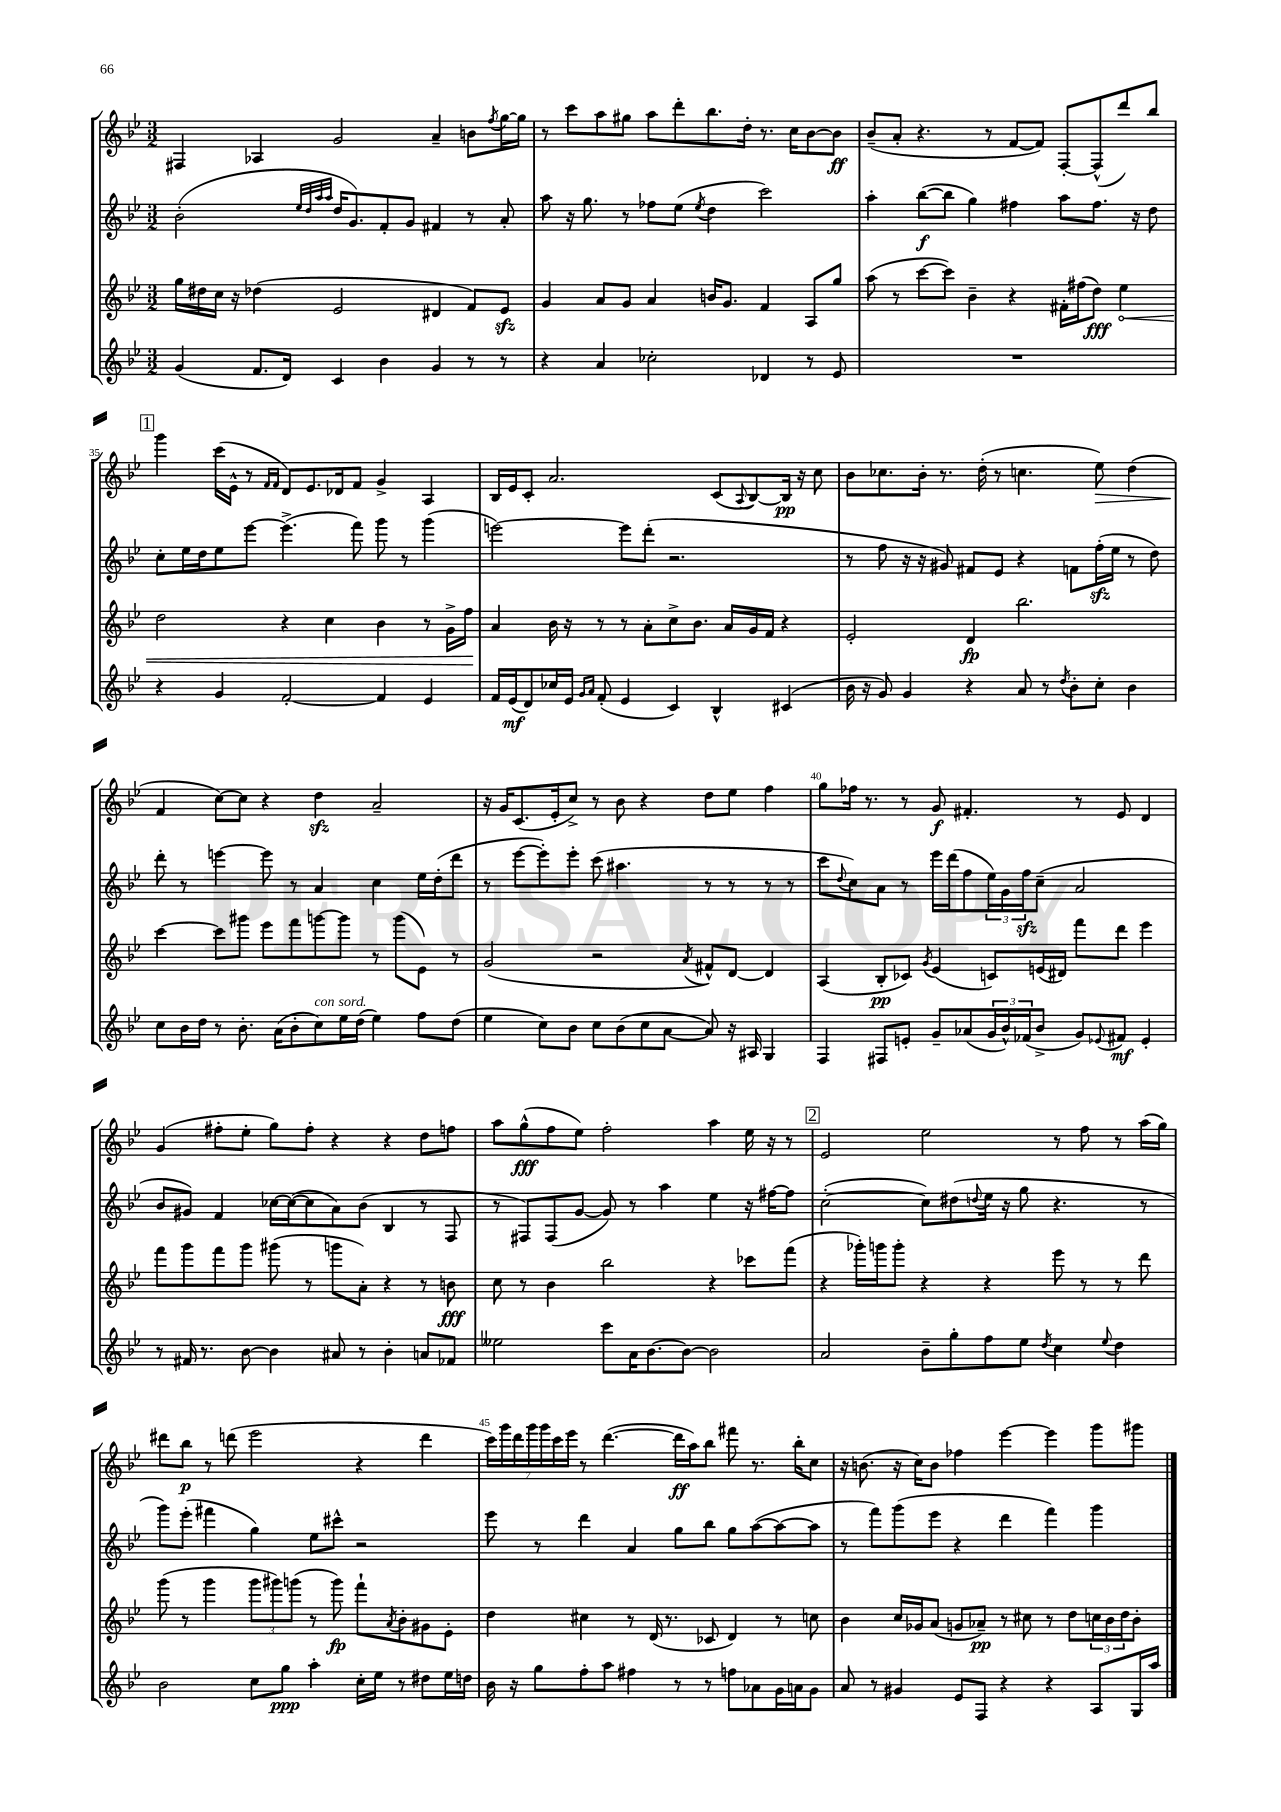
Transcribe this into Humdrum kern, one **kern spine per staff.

**kern	**kern	**kern	**kern
*staff4	*staff3	*staff2	*staff1
*clefG2	*clefG2	*clefG2	*clefG2
*k[b-e-]	*k[b-e-]	*k[b-e-]	*k[b-e-]
*M3/2	*M3/2	*M3/2	*M3/2
(4g	16gg	(2b-'	4F#
.	16dd#	.	.
.	16cc	.	.
.	16r	.	.
8.f	(4dd-	.	4A-
16d)	.	.	.
.	.	32qqee-	.
.	.	32qqdd	.
.	.	32qqaa	.
.	.	32qqaa	.
4c	2e-	16dd	2g
.	.	8.g)	.
4b-	.	8f'	.
.	.	8g	.
4g	4d#	4f#	4a~
8r	8f)	8r	8b
.	.	.	8qff
8r	8e-	8a'	[16gg
.	.	.	16gg]
=	=	=	=
4r	4g	8aa	8r
.	.	16r	8ccc
.	.	8.gg	.
4a	8a	.	8aa
.	8g	8r	8gg#
2cc-'	4a	8ff-	8aa
.	.	(8ee-	8ddd'
.	.	8qee-	.
.	16b	4dd	8.bb-
.	8.g	.	.
.	.	.	16dd'
4d-	4f	2ccc)	8.r
.	.	.	16cc
8r	8A	.	[8b-
8e-	8gg	.	8b-]
=	=	=	=
1.r	(8aa	4aa'	(8b-~
.	8r	.	8a'
.	[8ccc	([8bb-	4.r
.	8ccc])	8bb-]	.
.	4b-~	4gg)	.
.	.	.	8r
.	4r	4ff#	[8f
.	.	.	8f])
.	16f#'	8aa	[8F'
.	(16ff#	.	.
.	8dd)	8.ff#	(8F^^]
.	4ee-	.	8ddd)
.	.	16r	.
.	.	8dd	8bb-
=	=	=	=
4r	2dd	8cc'	4ggg
.	.	16ee-	.
.	.	16dd	.
4g	.	8ee-	(16ccc
.	.	.	16e-^^
.	.	[8eee-	8r
.	.	.	16qqf
.	.	.	16qqf
[2f'	4r	(4.eee-^]	8d)
.	.	.	8.e-
.	4cc	.	.
.	.	.	16d-
.	.	8fff)	8f
4f]	4b-	8ggg	4g^
.	.	8r	.
4e-	8r	(4ggg	4A
.	16g^	.	.
.	16ff	.	.
=	=	=	=
16f	4a	[2eee)	16B-
(16e-	.	.	16e-
8d)	.	.	8c'
16cc-	16b-	.	2.a
16e-	16r	.	.
16qqg	.	.	.
16qqa	.	.	.
(8f'	8r	.	.
4e-	8r	8eee]	.
.	8a'	(8ddd'	.
4c)	8cc^	2.r	.
.	8.b-	.	.
4B-^^	.	.	(8c
.	16a	.	.
.	.	.	8qqA
.	16g	.	[8B-)
.	16f	.	.
(4c#	4r	.	16B-]
.	.	.	16r
.	.	.	8cc
=	=	=	=
16b-	2e-'	8r	8b-
16r	.	.	.
8g)	.	8ff	8.cc-
4g	.	16r	.
.	.	16r	16b-'
.	.	8g#)	8.r
4r	4d	8f#	.
.	.	.	(16dd'
.	.	8e-	8r
8a	2.bb-	4r	4.cc
8r	.	.	.
8qdd	.	.	.
8b-'	.	8f	.
8cc'	.	(16ff'	8ee-)
.	.	16ee-	.
4b-	.	8r	(4dd
.	.	8dd)	.
=	=	=	=
8cc	[4ccc	8ddd'	4f
16b-	.	8r	.
16dd	.	.	.
8r	8ccc]	[4eee	[8cc)
8.b-'	8ggg#	.	8cc]
.	8eee-	8eee]	4r
(16a	.	.	.
8b-'	8fff	8r	.
8cc)	[8ggg	4a	4dd
16ee-	8ggg]	.	.
(16dd	.	.	.
4ee-)	8r	4cc	2a~
.	(8ggg	.	.
8ff	8e-)	16ee-	.
.	.	(16dd'	.
(8dd	8r	8ddd	.
=	=	=	=
4ee-	(2g	8r	16r
.	.	.	16g
.	.	[8eee-	(8.c
8cc)	.	8eee-'])	.
.	.	.	16e-'
8b-	.	8eee-'	8cc^)
8cc	2r	(8ccc	8r
(8b-	.	4.aa#	8b-
8cc	.	.	4r
[8a	.	.	.
.	8qa	.	.
8a])	8f#^^)	8r	8dd
16r	[8d	8r	8ee-
16A#	.	.	.
4G	4d]	8r	4ff
.	.	8r	.
=	=	=	=
4F	(4A	8ccc	8gg
.	.	8qqdd	.
.	.	8cc)	16ff-
.	.	.	8.r
8F#	8B-'	8a	.
8e'	8c-)	8r	8r
.	8qg	.	.
8g~	(4e-	16eee-	8g
.	.	(16ddd	.
(8a-	.	8ff	4.f#'
24g	8c)	24ee-)	.
24b-^^)	.	24g	.
(24f-	.	24ff	.
8b-^	(16e	(8cc~	.
.	16d#)	.	.
8g)	8fff	2a	8r
8qqe-	.	.	.
8f#	8ddd	.	8e-
4e-'	4eee-	.	4d
=	=	=	=
8r	8fff	8b-	(4g
16f#	8ggg	8g#)	.
8.r	.	.	.
.	8fff	4f	8ff#'
[8b-	8ggg	.	8ee-'
4b-]	(8ggg#	[16cc-	8gg)
.	.	(16cc-_	.
.	8r	8cc-]	8ff#'
8a#	8ggg	8a)	4r
8r	8a')	(8b-	.
4b-'	4r	4B-	4r
8a	8r	8r	8dd
8f-	8b	8F	8ff
=	=	=	=
2ee--	8cc	8r	8aa
.	8r	8F#)	(8gg^^
.	4b-	(8F#	8ff
.	.	[8g	8ee-)
8ccc	2bb-	8g])	2ff'
16a	.	8r	.
[8.b-	.	.	.
.	.	4aa	.
8b-_	.	.	.
2b-]	4r	4ee-	4aa
.	8ccc-	16r	16ee-
.	.	[16ff#	16r
.	(8fff	8ff#]	8r
=	=	=	=
2a	4r	([2cc'	2e-
.	16ggg-')	.	.
.	16ggg	.	.
.	8ggg'	.	.
8b-~	4r	8cc])	2ee-
8gg'	.	(8dd#	.
.	.	8qqdd	.
8ff	4r	16ee-	.
.	.	16r	.
8ee-	.	8gg	.
8qdd	.	.	.
4cc	8eee-	4.r	8r
.	8r	.	8ff
8qqee-	.	.	.
4dd	8r	.	8r
.	8ddd	8r	(16aa
.	.	.	16gg)
=	=	=	=
2b-	(8ggg	8ggg)	8ddd#
.	8r	(8eee-'	8bb-
.	4ggg	4fff#	8r
.	.	.	(8ddd
8cc	12ggg	4gg)	2eee-
.	12ggg#)	.	.
8gg	.	.	.
.	(12ggg	.	.
4aa'	8r	8ee-	.
.	8ggg)	8ccc#^^	.
16cc'	8fff`	2r	4r
16ee-	.	.	.
.	8qa	.	.
8r	8b-'	.	.
8dd#	8g#	.	4ddd
16ee-	8e-'	.	.
16dd	.	.	.
=	=	=	=
16b-	4dd	8eee-	28ccc)
.	.	.	28ggg
16r	.	.	.
.	.	.	28ddd
.	.	.	28ggg
8gg	.	8r	.
.	.	.	28ggg
.	.	.	28ccc
.	.	.	28eee-
8ff'	4cc#	4ddd	8r
8aa	.	.	([4.ddd
4ff#	8r	4a	.
.	(16d	.	.
.	8.r	.	.
8r	.	8gg	16ddd]
.	.	.	16aa)
8r	8c-	8bb-	8bb-
8ff	4d)	8gg	8fff#
8a-	.	([8aa	8.r
16g	8r	8aa_	.
16a	.	.	16bb-'
8g	8cc	8aa]	8cc
=	=	=	=
8a	4b-	8r	16r
.	.	.	(8.b
8r	.	8fff)	.
4g#	16cc	(8ggg	16r
.	16g-	.	16cc)
.	(8a	8eee-	8b
8e-	8g	4r	4ff-
8F	8a-~)	.	.
4r	8r	4ddd	[4eee-
.	8cc#	.	.
4r	8r	4fff)	4eee-]
.	8dd	.	.
8A	24cc	4ggg	8ggg
.	24b-	.	.
.	24dd	.	.
16G	8b-'	.	8ggg#
16aa	.	.	.
==	==	==	==
*-	*-	*-	*-
